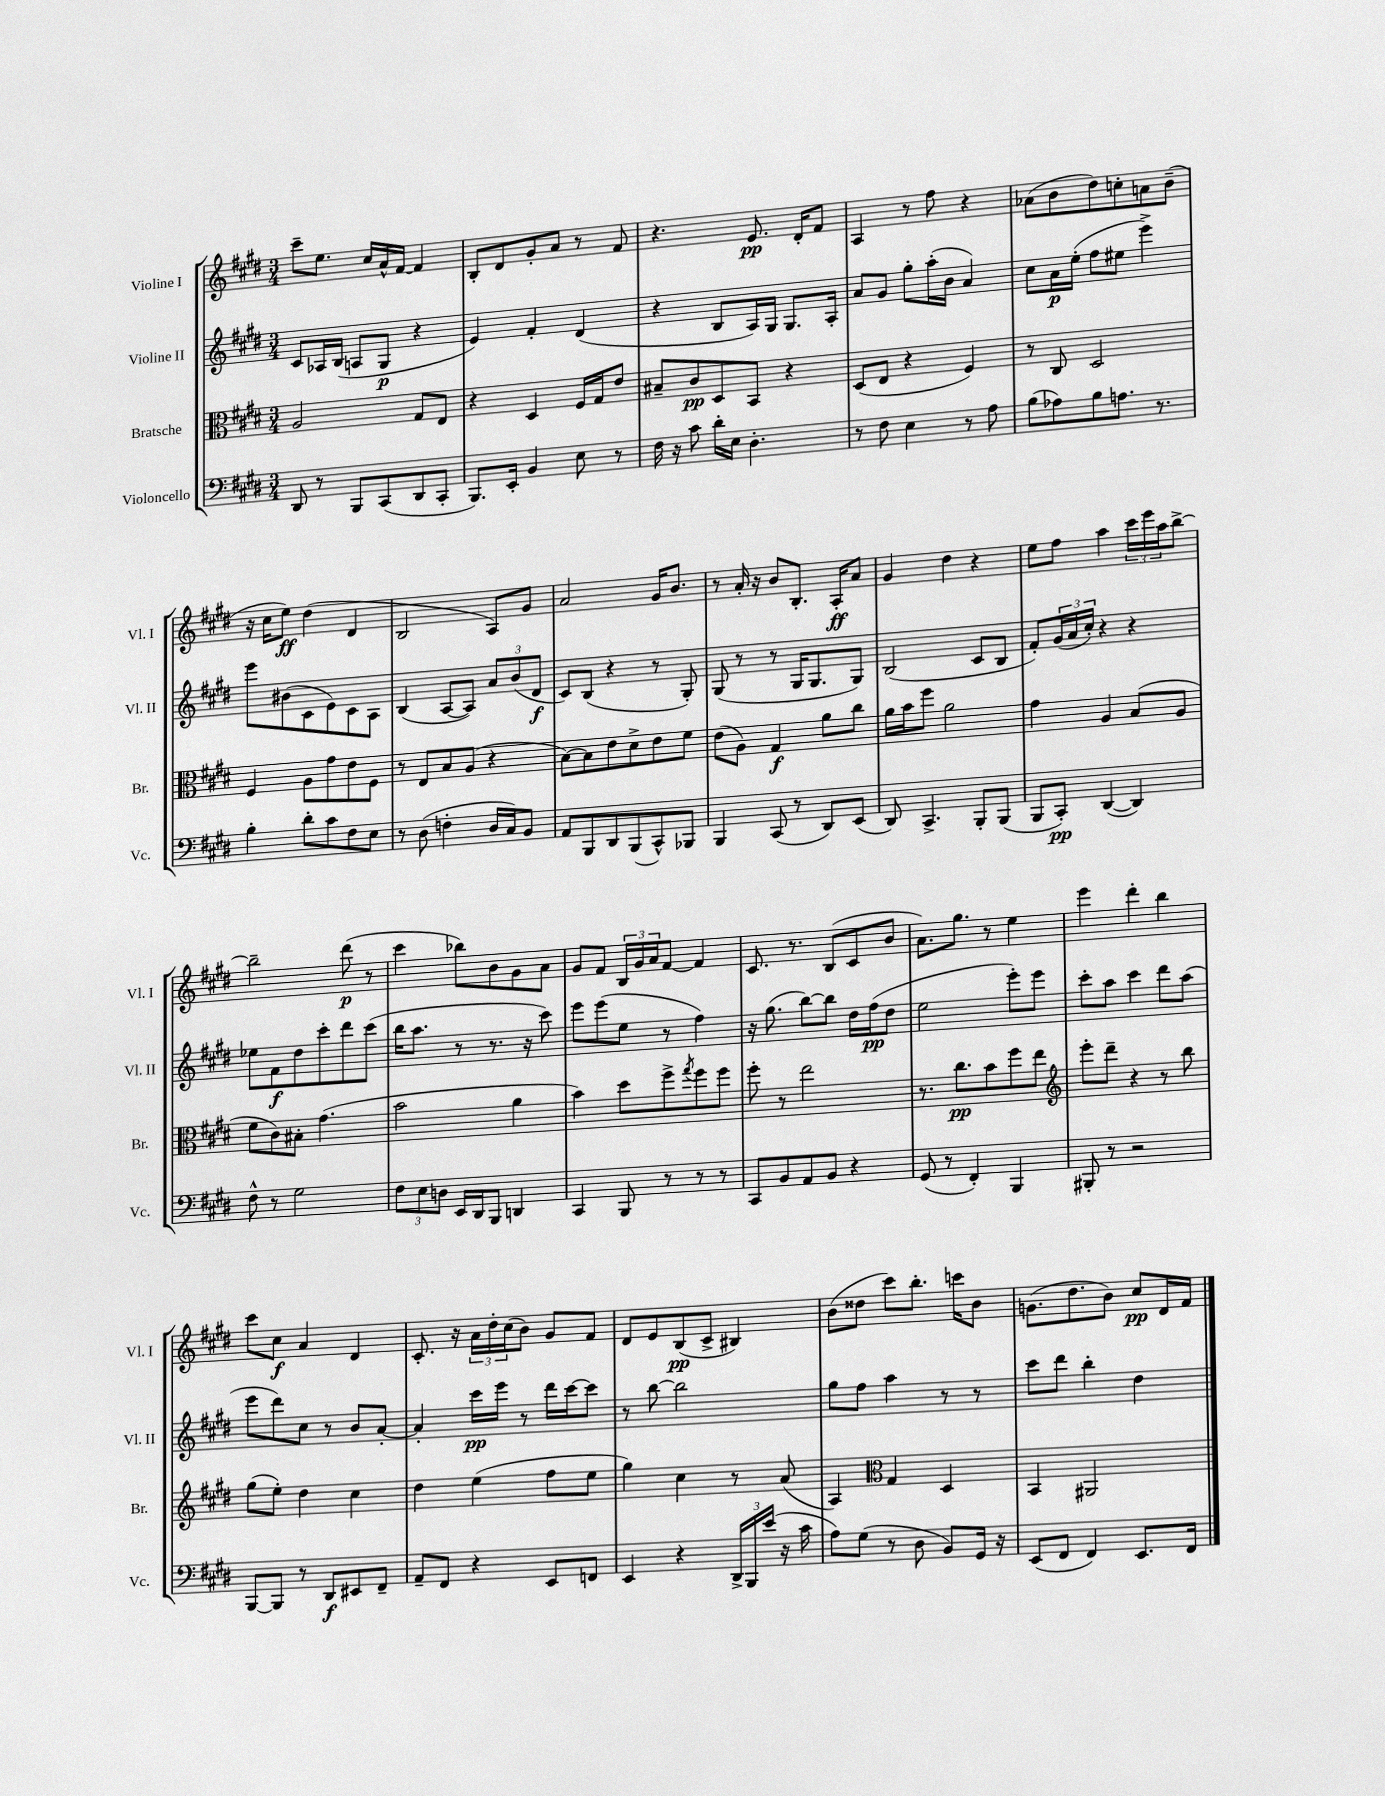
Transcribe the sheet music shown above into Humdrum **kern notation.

**kern	**kern	**kern	**kern
*staff4	*staff3	*staff2	*staff1
*clefF4	*clefC3	*clefG2	*clefG2
*k[f#c#g#d#]	*k[f#c#g#d#]	*k[f#c#g#d#]	*k[f#c#g#d#]
*M3/4	*M3/4	*M3/4	*M3/4
8DD#	2A	8c#	8ccc#~
8r	.	16A-	8.ee
.	.	(16B	.
8BBB	.	8A	.
.	.	.	16cc#
(8CC#	.	8G#	16a^^
.	.	.	[16f#
8DD#	8G#	4r	4f#]
8CC#'	8E	.	.
=	=	=	=
8.BBB)	4r	4e)	8B'
.	.	.	8d#
16EE'	.	.	.
4BB	4D#	4f#'	8g#'
.	.	.	8a
8E	16F#	(4d#	8r
.	16G#	.	.
8r	8e	.	8f#
=	=	=	=
16F#	8B#~	4r	4.r
16r	.	.	.
8c#	8c#	.	.
16d#'	8D#	8B	.
16E	.	.	.
4.D#'	8BB	16A)	8.e
.	.	16G#	.
.	4r	8.G#	.
.	.	.	16d#'
.	.	.	8f#
.	.	16A'	.
=	=	=	=
8r	(8D#	8a	4A
8F#	8E	8g#	.
4E	4r	8gg#'	8r
.	.	(16aa'	8ff#
.	.	16b	.
8r	4F#)	4a)	4r
8A	.	.	.
=	=	=	=
(8B	8r	8cc#	(8a-
8A-)	8C#	16a	8b
.	.	(16ee'	.
8B	2D#	8ff#	8dd#)
8.A	.	8ee#	8cc'
.	.	4eee^)	8a
8.r	.	.	.
.	.	.	(8b~
=	=	=	=
4B'	4F#	8eee	16r
.	.	.	16cc#
.	.	(8b#	8ee)
8d#'	8A	8c#	(4dd#
8c#	8g#	8e)	.
8F#	8e	8c#	4d#
8E	8F#	8A	.
=	=	=	=
8r	8r	(4B	2B
(8D#	8E	.	.
4F'	8B	[8A	.
.	(8A	8A])	.
16D#	4r	12a	8A)
16C#)	.	.	.
.	.	(12b	.
8BB	.	.	8g#
.	.	12d#	.
=	=	=	=
8AA	[8B)	8c#)	2a
8BBB	8B]	(8B	.
8DD#	8e	4r	.
(8BBB	8d#^	.	.
8CC#^^)	8e	8r	16g#
.	.	.	8.b
8BBB-	8f#	8G#')	.
=	=	=	=
4BBB	(8e	(8G#	8r
.	8A)	8r	16a'
.	.	.	16r
(8CC#	4G#	8r	8b
8r	.	16G#	8.B'
.	.	8.G#	.
8DD#)	8a	.	.
.	.	.	16A'
(8EE	8cc#	8G#)	8a
=	=	=	=
8DD#)	16a	(2B	4g#
.	16b	.	.
4.CC#^	8ff#	.	.
.	2a	.	4dd#
8BBB'	.	8c#	4r
(8BBB	.	8B	.
=	=	=	=
8BBB	4g#	8f#')	8ee
8CC#')	.	(24g#	8ff#
.	.	24a	.
.	.	24cc#')	.
([4DD#	4A	4r	4aa
4DD#])	(8B	4r	24ccc#
.	.	.	24eee
.	.	.	24aa
.	8A	.	[8bb^
=	=	=	=
8F#^^	8f#	8ee-	2bb~]
8r	8c#)	8f#	.
2G#	8B#'	8dd#	.
.	(4.g#	8ccc#'	.
.	.	8ddd#	(8ddd#
.	.	(8ccc#	8r
=	=	=	=
12F#	2b	16bb	4ccc#
.	.	8.aa	.
12E	.	.	.
12D	.	.	.
16EE	.	8r	8bb-)
16DD#	.	.	.
8BBB	.	8.r	8b
4DD	4a	.	8g#
.	.	16r	.
.	.	8ccc#)	8a
=	=	=	=
4CC#	4b)	8eee	8g#
.	.	(8eee	8f#
8BBB	8dd#	8ee	24B
.	.	.	24g#
.	.	.	24a
8r	8ff#^	8r	[8f#
.	8qgg#	.	.
8r	8ff#	4ff#)	4f#]
8r	8ff#	.	.
=	=	=	=
8CC#	8ff#'	16r	8.c#
.	.	(8.gg#	.
8BB	8r	.	.
.	.	.	8.r
8AA	2ee	[8bb)	.
8BB	.	8bb]	(8B
4r	.	16dd#	8c#
.	.	(16ff#	.
.	.	8dd#	8b
=	=	=	=
(8GG#	8.r	2ee	8.a)
8r	.	.	.
.	8.cc#	.	8.gg#
4FF#')	.	.	.
.	8b	.	8r
4BBB	8ff#	8eee')	4ee
.	8ee	8eee	.
=	=	=	=
*	*clefG2	*	*
8BBB#'	8eee'	8ccc#'	4eee
8r	8ddd#~	8aa	.
2r	4r	4ccc#	4ddd#'
.	8r	8ddd#	4bb
.	8bb	(8aa	.
=	=	=	=
[8BBB	(8gg#	8eee	8ccc#
8BBB]	8ee')	8ddd#)	8cc#
8r	4dd#	8cc#	4a
8DD#	.	8r	.
8EE#	4cc#	8b	4d#
8FF#~	.	[8a'	.
=	=	=	=
8AA~	4dd#	4a']	8.c#'
8FF#	.	.	.
.	.	.	16r
4r	(4ee	16ccc#	24a
.	.	.	24dd#'
.	.	16eee	.
.	.	.	(24cc#
.	.	8r	8b)
8EE	8ff#	16ddd#	8g#
.	.	[16ccc#	.
8FF	8ee	8ccc#]	8f#
=	=	=	=
4EE	4gg#)	8r	8d#
.	.	[8bb	8e
4r	4cc#	2bb]	(8B
.	.	.	8c#^
24DD#^	8r	.	4B#)
24BBB	.	.	.
(24e	.	.	.
16r	(8a	.	.
16c#	.	.	.
=	=	=	=
8A)	4A)	8gg#	(8b
(8G#	.	8ff#	8dd##
*	*clefC3	*	*
8r	4G#	4aa	8ccc#)
8D#	.	.	8.bb'
8BB)	4D#	8r	.
.	.	.	16ccc
16GG#	.	8r	8b
16r	.	.	.
=	=	=	=
(8EE	4BB	8ccc#	(8.g
8FF#	.	8ddd#	.
.	.	.	8.dd#
4FF#)	2AA#	4bb'	.
.	.	.	8b)
8.EE	.	4dd#	8cc#
.	.	.	16d#
16FF#	.	.	16f#
==	==	==	==
*-	*-	*-	*-
